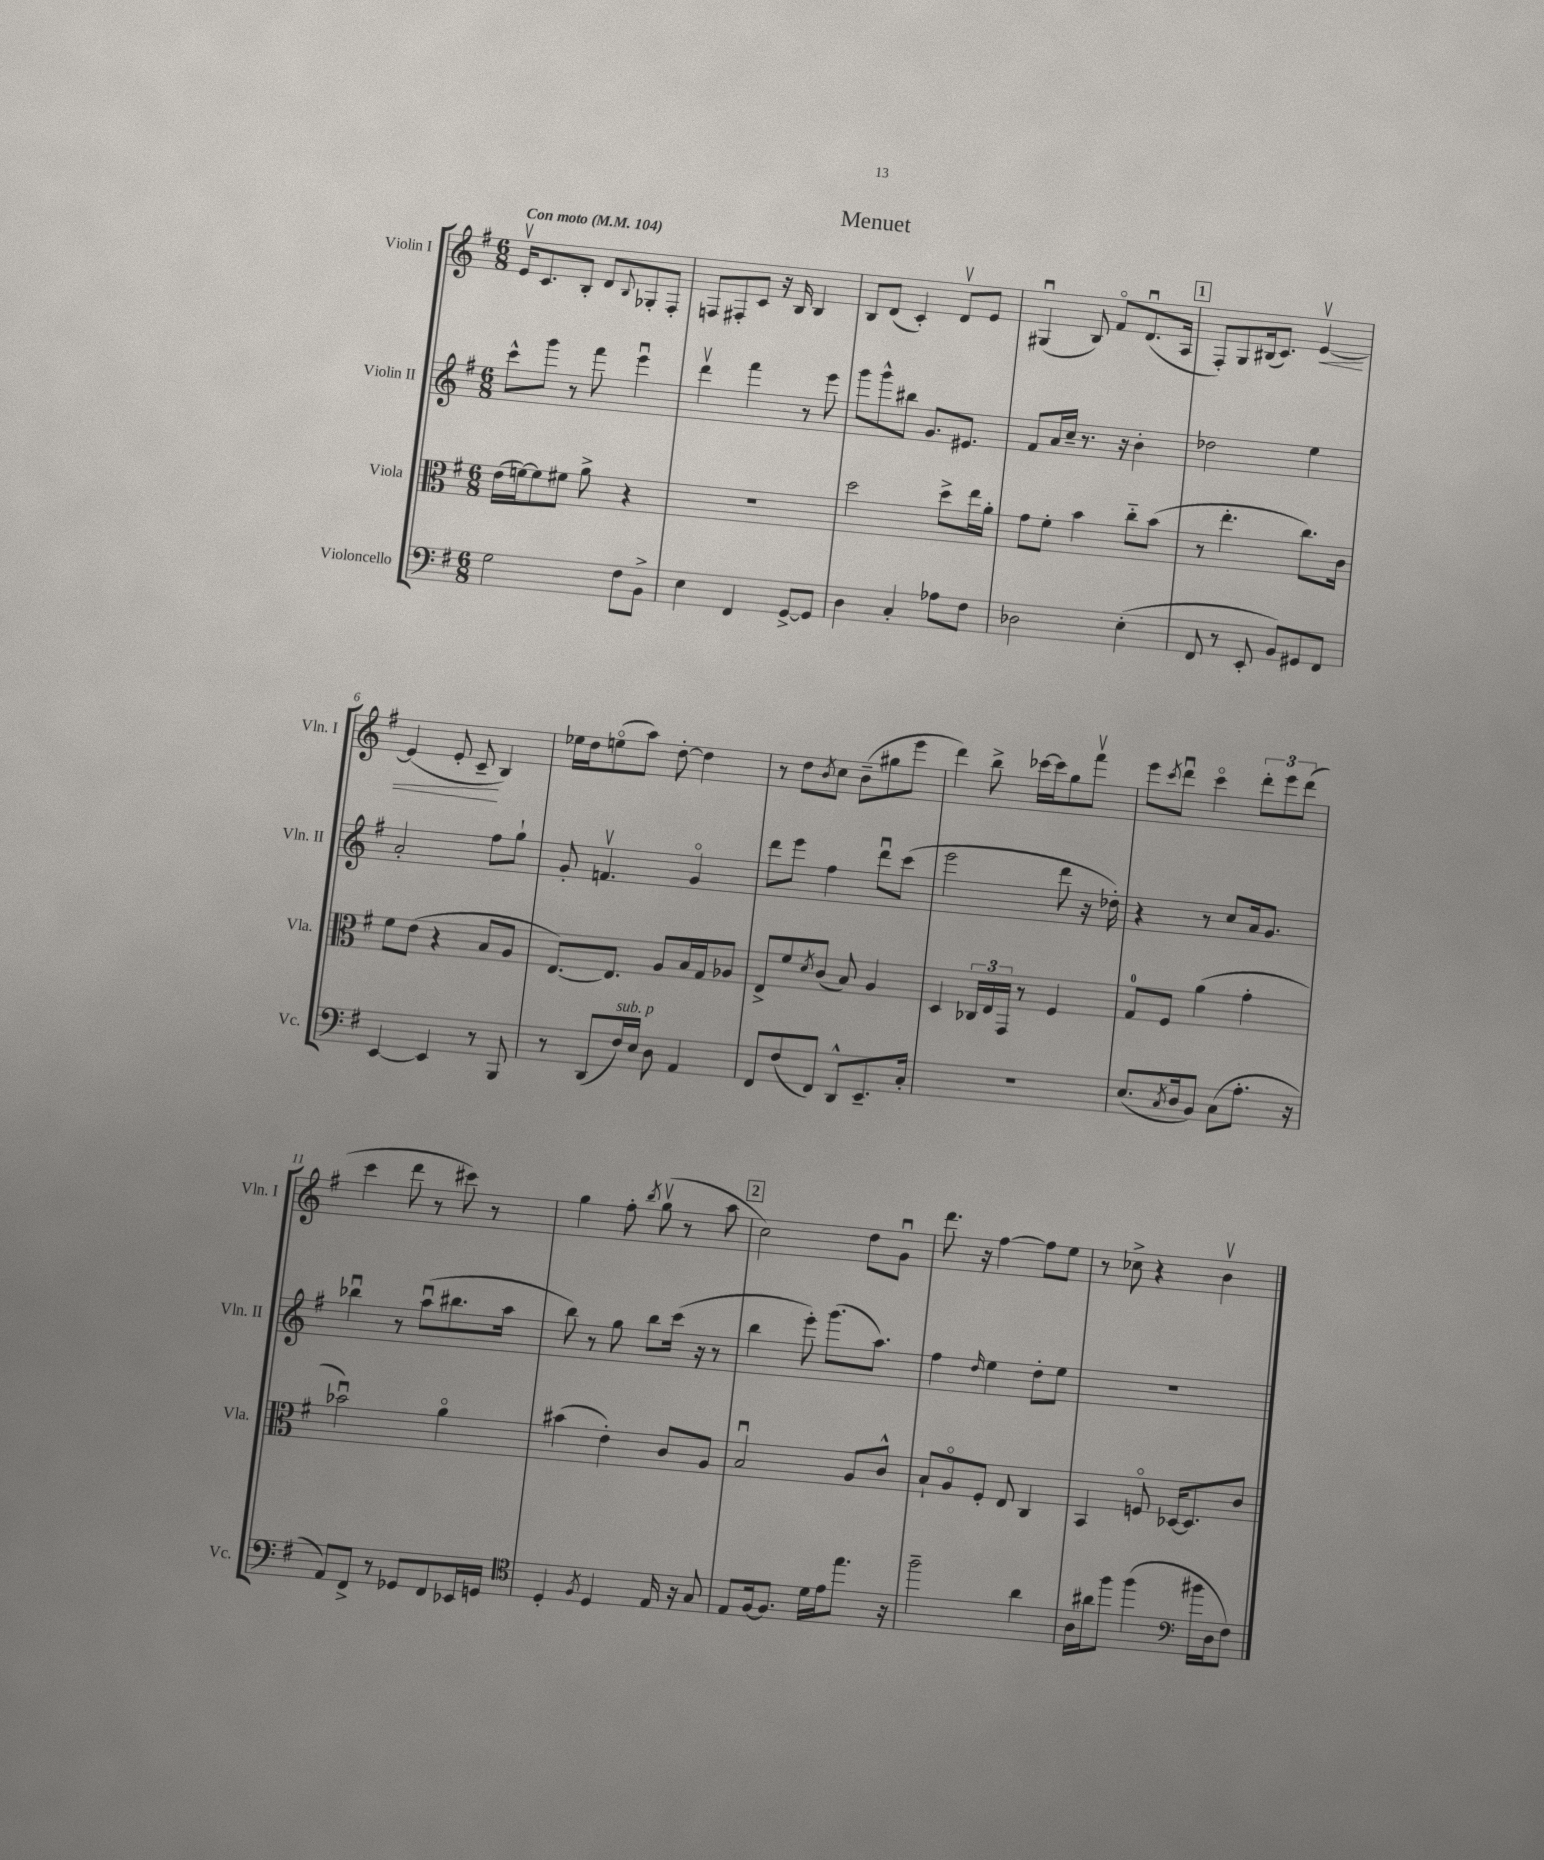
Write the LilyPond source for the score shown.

\header { title = "Menuet" }
<<
\new StaffGroup <<
\new Staff = "s0" \with { instrumentName = "Violin I" shortInstrumentName = "Vln. I" } {
    \clef treble \key g \major \numericTimeSignature \time 6/8 \tempo "Con moto" 4 = 104
    e'16\upbow c'8. b8-. d'8 \appoggiatura { b8 } ges8-. fis8-. |
    f8 fis8-. c'8 r16 b16 b4 |
    b8 d'8( c'4-.) d'8\upbow e'8 |
    gis4\downbow( b8) fis'8\flageolet d'8.\downbow( a16 |
    \mark \markup { \box "1" } fis8-.) g8 bis16( c'8.) e'4~\upbow\< |
    e'4( e'8-. c'8--\! b4) |
    ees''16 d''16 e''8\flageolet( a''8) d''8~-. d''4 |
    r8 d''8 \acciaccatura { b'8 } c''8 b'8--( gis''8 e'''8 |
    d'''4) b''8-> ces'''16~ ces'''16 g''8 fis'''8\upbow |
    e'''8 \acciaccatura { c'''8 } d'''8\downbow c'''4\flageolet \tuplet 3/2 { d'''8-. e'''8 d'''8( } |
    c'''4 d'''8 r8 cis'''8) r8 |
    g''4 fis''8-. \acciaccatura { b''8 } g''8\upbow( r8 a''8 |
    \mark \markup { \box "2" } c''2) d''8 g'8\downbow |
    d'''8. r16 fis''4~ fis''8 e''8 |
    r8 ces''8-> r4 b'4\upbow \bar "|." |
}
\new Staff = "s1" \with { instrumentName = "Violin II" shortInstrumentName = "Vln. II" } {
    \clef treble \key g \major \numericTimeSignature \time 6/8
    c'''8-^ g'''8 r8 fis'''8 e'''4\downbow |
    d'''4\upbow fis'''4 r8 e'''8 |
    g'''8 g'''8-^ bis''8 g'8. eis'8. |
    fis'8 a'16 c''16-- r8. r16 b'4-. |
    \mark \markup { \box "1" } des''2 e''4 |
    a'2-. fis''8 g''8-! |
    g'8-. f'4.\upbow g'4\flageolet |
    d'''8 e'''8 fis''4 d'''8\downbow c'''8( |
    e'''2 d'''8 r16 des''16-.) |
    r4 r8 c''8 a'16 g'8. |
    bes''4\downbow r8 a''8\downbow( bis''8. a''16 |
    b''8) r8 g''8 b''8 c'''16( r16 r8 |
    \mark \markup { \box "2" } b''4 e'''8-.) g'''8.( a''8.) |
    fis''4 \grace { d''16 } e''4 d''8-. e''8 |
    R2. \bar "|." |
}
\new Staff = "s2" \with { instrumentName = "Viola" shortInstrumentName = "Vla." } {
    \clef alto \key g \major \numericTimeSignature \time 6/8
    e'16( f'16~) f'8 fis'8 a'8-> r4 |
    R2. |
    d''2 d''8-> e''16 a'16-. |
    g'8 fis'8-. b'4 c''8-_ b'8( |
    \mark \markup { \box "1" } r8 e''4.-. c''8.) c'16 |
    fis'8 e'8( r4 b8 a8 |
    e8.~) e8. a8 b16 g16 aes8 |
    e8-> fis'8 \acciaccatura { d'8 } c'8( b8) a4 |
    d4 \tuplet 3/2 { ces16 e16 g,16 } r8 fis4 |
    g8-0 fis8 a'4( g'4-. |
    bes'2\downbow) a'4\flageolet |
    bis'4( e'4-.) c'8 a8 |
    \mark \markup { \box "2" } b2\downbow a8 c'8-^ |
    b8-! a8\flageolet fis8-. e8 c4 |
    b,4 f8\flageolet des16~ des8. c'8 \bar "|." |
}
\new Staff = "s3" \with { instrumentName = "Violoncello" shortInstrumentName = "Vc." } {
    \clef bass \key g \major \numericTimeSignature \time 6/8
    g2 fis8 b,8-> |
    e4 fis,4 g,8~-> g,8 |
    d4 c4-. aes8 fis8 |
    des2 e4-.( |
    \mark \markup { \box "1" } fis,8 r8 e,8-. b,8) gis,8 fis,8 |
    e,4~ e,4 r8 b,,8 |
    r8 d,8( fis16^\markup { \italic "sub. p" }) e16 d8 a,4 |
    fis,8 fis8( fis,8) d,8-^ e,8.-- c16-. |
    R2. |
    e8.( \acciaccatura { c8 } d16 b,8) c8( a8.-. r16 |
    a,8) fis,8-> r8 ges,8 fis,8 ees,16 g,16 |
    \clef tenor d4-. \acciaccatura { fis8 } d4 e16 r16 g8 |
    \mark \markup { \box "2" } e8 fis16~ fis8. d'16 e'16 e''8. r16 |
    fis''2-- a'4 |
    a16 ais'16 fis''8 fis''4( \clef bass bis'16 d16 fis8) \bar "|." |
}
>>
>>
